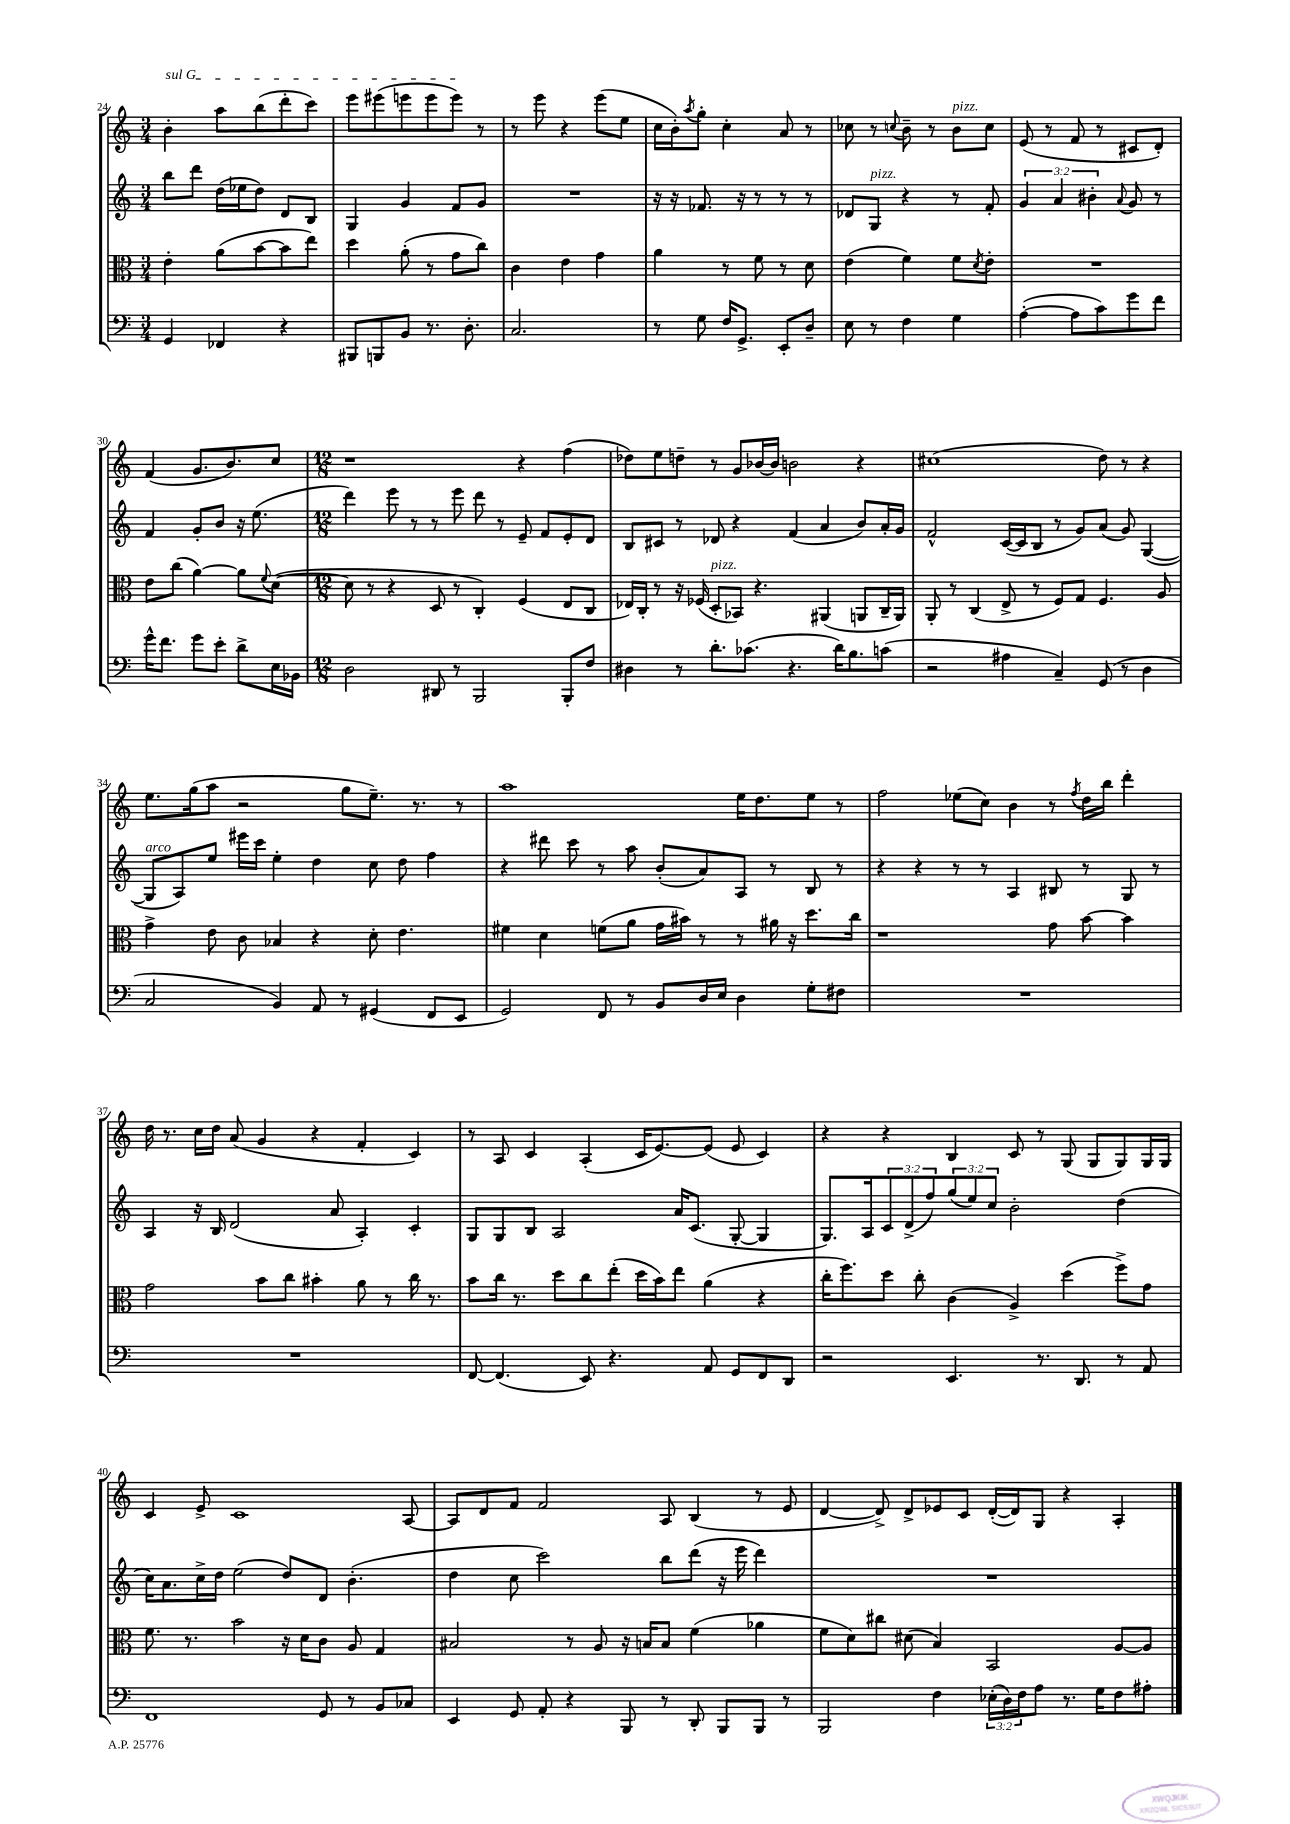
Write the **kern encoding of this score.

**kern	**kern	**kern	**kern
*staff4	*staff3	*staff2	*staff1
*clefF4	*clefC3	*clefG2	*clefG2
*k[]	*k[]	*k[]	*k[]
*M3/4	*M3/4	*M3/4	*M3/4
4GG/	4e'\	8bb\L	4b'\
.	.	8ddd\J	.
4FF-/	(8a\L	(16dd\LL	8aa\L
.	.	16ee-\J	.
.	[8b\	8dd\J)	(8bb\
4r	8b\]	8d/L	8ddd'\
.	8ee\J)	8B/J	8ccc\J)
=	=	=	=
8BBB#/L	4dd\	4G/	8eee\L
8BBB/	.	.	(8eee#\
8BB/J	(8a'\	4g/	8eee\
8.r	8r	.	8eee\
.	8g\L	8f/L	8eee\J)
8.D'\	.	.	.
.	8cc\J)	8g/J	8r
=	=	=	=
2.C/	4c\	2.r	8r
.	.	.	8eee\
.	4e\	.	4r
.	4g\	.	(8eee\L
.	.	.	8ee\J
=	=	=	=
8r	4a\	16r	16cc\LL
.	.	16r	16b'\J)
.	.	.	8qaa/
8G\	.	8.f-/	8gg'\J
16F/LK	8r	.	4cc'\
8.GG^/J	.	16r	.
.	8f\	8r	.
8EE'/L	8r	8r	8a/
8D~/J	8d\	8r	8r
=	=	=	=
8E\	(4e\	8d-/L	8cc-\
8r	.	8G/J	8r
.	.	.	8qqcc/
4F\	4f\)	4r	8b~\
.	.	.	8r
4G\	8f\L	8r	8b\L
.	8qd/	.	.
.	8e'\J	8f'/	8cc\J
=	=	=	=
([4A'\	2.r	6g/	(8e/
.	.	.	8r
.	.	6a/	.
8A\]L	.	.	8f/
.	.	6b#'\	.
8c\)	.	.	8r
.	.	8qqa/	.
8g\	.	8g/	8c#/L
8f\J	.	8r	8d'/J)
=	=	=	=
16g^^\LK	8e\L	4f/	(4f/
8.f\J	.	.	.
.	(8cc\J	.	.
8g\L	[4a\)	8g'/L	8.g/L
8e'\J	.	8b/J	.
.	.	.	8.b/)
8d^\L	8a\]L	16r	.
.	.	(8.ee\	.
.	8qqf/	.	.
16E\L	([8d\J	.	8cc/J
16BB-\JJ	.	.	.
=	=	=	=
*M12/8	*M12/8	*M12/8	*M12/8
2D\	8d\]	4ddd\)	1r
.	8r	.	.
.	4r	8eee\	.
.	.	8r	.
8DD#/	8D/	8r	.
8r	8r	8eee\	.
2BBB/	4C'/)	8ddd\	.
.	.	8r	.
.	(4F/	8e~/	4r
.	.	8f/L	.
8BBB'/L	8E/L	8e'/	(4ff\
8F/J	8C/J	8d/J	.
=	=	=	=
4D#\	16E-/LL)	8B/L	8dd-\L)
.	16C'/JJ	.	.
.	8r	8c#/J	8ee\
8r	16r	8r	8dd~\J
.	(16F-/	.	.
8.d'\L	8D'/L	8d-/	8r
.	8BB-/J)	4r	8g/L
(8.c-\J	.	.	.
.	4.r	.	[16b-/L
.	.	.	16b-/]JJ
4.r	.	(4f/	2b\
.	(4AA#/	4a/	.
16d\LK)	.	.	.
8.B\	.	.	.
.	8AA/L	8b/L)	4r
(8c\J	16C~/L	16a'/L	.
.	16AA/JJ)	16g/JJ	.
=	=	=	=
2r	8AA'/	2f^^/	(1cc#
.	8r	.	.
.	(4C/	.	.
4A#\	8E^/	([16c/LL	.
.	.	16c/]J	.
.	8r	8B/J	.
4C~/)	8F/L)	8r	.
.	8G/J	8g/L)	.
(8GG/	4.F/	(8a/J	8dd\)
8r	.	8g/)	8r
4D\	.	([4G/	4r
.	8A/	.	.
=	=	=	=
2C/	4g^\	8G/]L	8.ee\L
.	.	8A/)	.
.	.	.	(16gg\k
.	8e\	8ee/J	8aa\J
.	8c\	16eee#\LL	2r
.	.	16ccc\JJ	.
4BB/)	4B-/	4ee'\	.
8AA/	4r	4dd\	.
8r	.	.	8gg\L
(4GG#/	8d'\	8cc\	8.ee~\J)
.	4.e\	8dd\	.
.	.	.	8.r
8FF/L	.	4ff\	.
8EE/J	.	.	8r
=	=	=	=
2GG/)	4f#\	4r	1aa
.	4d\	8ddd#\	.
.	.	8ccc\	.
8FF/	(8f\L	8r	.
8r	8a\J	8aa\	.
8BB/L	16g\LL	(8b'/L	.
.	16b#\JJ)	.	.
16D/L	8r	8a/)	.
16E/JJ	.	.	.
4D\	8r	8A/J	16ee\LK
.	.	.	8.dd\
.	16a#\	8r	.
.	16r	.	.
8G'\L	8.dd\L	8B/	8ee\J
8F#\J	.	8r	8r
.	16cc\Jk	.	.
=	=	=	=
1.r	1r	4r	2ff\
.	.	4r	.
.	.	8r	(8ee-\L
.	.	8r	8cc\J)
.	.	4A/	4b\
.	8g\	8B#/	8r
.	.	.	8qff/
.	[8b\	8r	16dd\LL
.	.	.	16bb\JJ
.	4b\]	8G/	4ddd'\
.	.	8r	.
=	=	=	=
1.r	2g\	4A/	16dd\
.	.	.	8.r
.	.	16r	16cc\LL
.	.	16B/	16dd\JJ
.	.	(2d/	(8a/
.	8b\L	.	4g/
.	8cc\J	.	.
.	4b#'\	.	4r
.	.	8a/	.
.	8a\	4A'/)	4f'/
.	8r	.	.
.	16cc\	4c'/	4c/)
.	8.r	.	.
=	=	=	=
[8FF/	8b\L	8G/L	8r
(4.FF/]	16cc\Jk	8G/	8A/
.	8.r	.	.
.	.	8B/J	4c/
.	8dd\L	2A/	.
8EE/)	8cc\	.	(4A'/
4.r	(8ee'\J	.	.
.	16dd\LL	.	16c/LK
.	16b\J)	.	[8.e/)
.	8ee\J	16a/LK	.
.	.	(8.c/J	.
8AA/	(4a\	.	(8e/]J
8GG/L	.	[8G'/	8e/
8FF/	4r	4G/]	4c/)
8DD/J	.	.	.
=	=	=	=
2r	16cc'\LK	8.G/L)	4r
.	8.ff\)	.	.
.	.	16A/k	.
.	8dd\J	12c/	4r
.	.	(12d^/	.
.	8cc'\	.	.
.	.	12ff/)	.
4.EE/	(4c\	(12gg/	4B/
.	.	12ee/)	.
.	.	12cc/J	.
.	4A^/)	2b'\	8c/
8.r	.	.	8r
.	(4dd\	.	(8G/
8.DD/	.	.	.
.	.	.	8G/L
8r	8ff^\L)	(4dd\	8G/)
8AA/	8g\J	.	16G/L
.	.	.	16G/JJ
=	=	=	=
1FF	8.f\	16cc\LK)	4c/
.	.	8.a\	.
.	8.r	.	.
.	.	16cc^\L	8e^/
.	.	16dd\JJ	.
.	2b\	(2ee\	1c
.	16r	8dd/L)	.
.	16d\LK	.	.
8GG/	8c\J	8d/J	.
8r	8A/	(4.b'\	.
8BB/L	4G/	.	.
8C-/J	.	.	[8A/
=	=	=	=
4EE/	2B#/	4dd\	8A/]L
.	.	.	8d/
8GG/	.	8cc\	8f/J
8AA'/	.	2ccc\)	2f/
4r	8r	.	.
.	8A/	.	.
8BBB/	16r	.	.
.	16B/LK	.	.
8r	8B/J	8bb\L	8A/
8DD'/	(4f\	(8ddd\J	(4B/
8BBB/L	.	16r	.
.	.	16eee\	.
8BBB/J	4a-\	4ddd\)	8r
8r	.	.	8e/
=	=	=	=
2BBB/	8f\L	1.r	[4d/
.	8d\)	.	.
.	8cc#\J	.	8d^/])
.	(8d#\	.	8d^/L
4F\	4B/)	.	8e-/
.	.	.	8c/J
(24E-'\LL	2BB/	.	([16d'/LL
24D\)	.	.	.
.	.	.	16d/]J)
24F\J	.	.	.
8A\J	.	.	8G/J
8.r	.	.	4r
16G\LK	.	.	.
8F\	[8A/L	.	4A'/
8A#'\J	8A/]J	.	.
==	==	==	==
*-	*-	*-	*-
